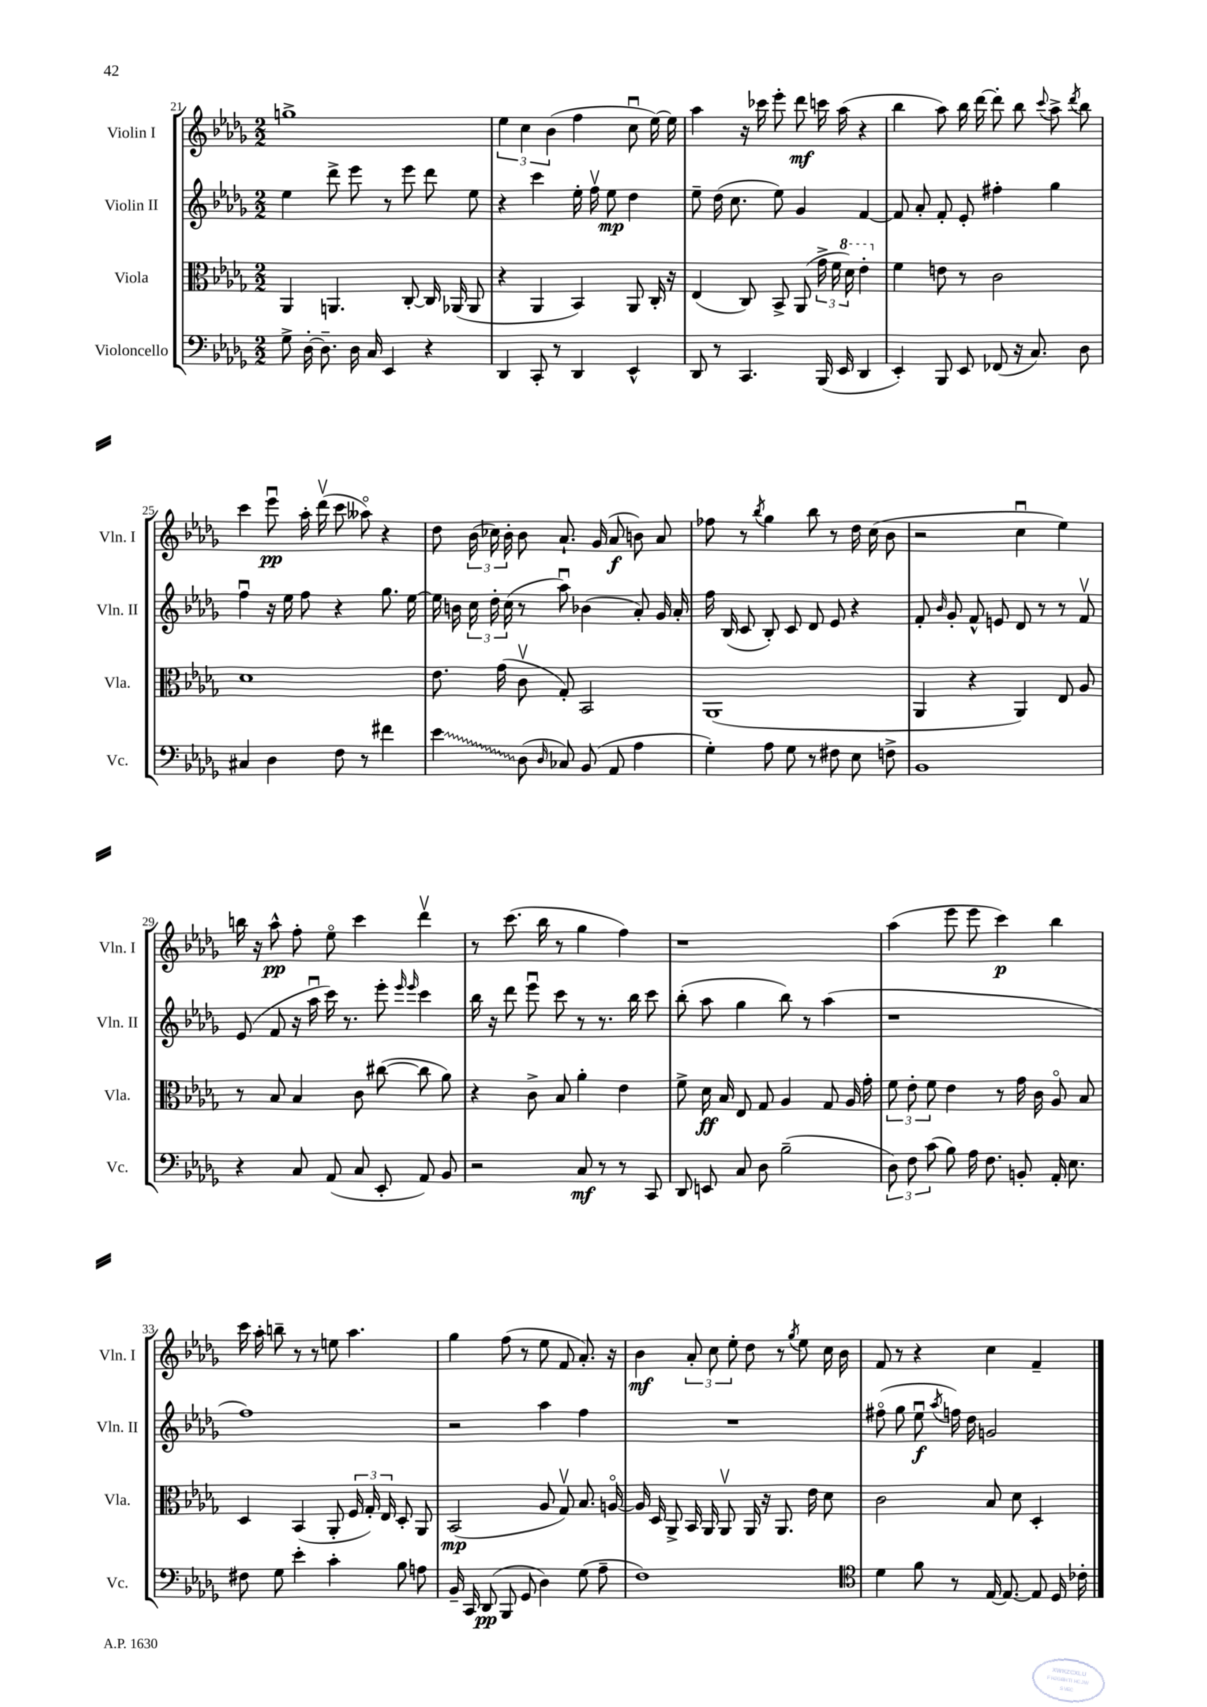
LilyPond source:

<<
\new StaffGroup <<
\new Staff = "s0" \with { instrumentName = "Violin I" shortInstrumentName = "Vln. I" } {
    \clef treble \key des \major \numericTimeSignature \time 2/2
    \autoBeamOff g''1-> |
    \tuplet 3/2 { ees''4 c''4 bes'4( } f''4 c''8\downbow ees''16~) ees''16 |
    aes''4 r16 ces'''16 ees'''8-. des'''8\mf c'''16 aes''16( r4 |
    bes''4 aes''8) bes''16 des'''16~ des'''8-. bes''8 \appoggiatura { c'''8 } aes''8-> \acciaccatura { des'''8 } bes''8 |
    c'''4 ees'''8\downbow\pp aes''16-. des'''16\upbow( c'''8 aeses''8\flageolet) r4 |
    des''8 \tuplet 3/2 { bes'16( ces''16) bes'16-. } bes'8 aes'8.-! ges'16( aes'8\f b'8) aes'8 |
    fes''8 r8 \acciaccatura { bes''8 } ges''4 bes''8 r8 des''16 c''16( bes'8 |
    r2 c''4\downbow ees''4) |
    b''16 r16 aes''8-^\pp f''8-. ees''8\flageolet c'''4 des'''4\upbow |
    r8 c'''8.( bes''16 r8 ges''4 f''4) |
    r1 |
    aes''4( ees'''8 ees'''8 c'''4\p) bes''4 |
    c'''16 aes''16-. b''8-- r8 r8 e''8 aes''4. |
    ges''4 f''8( r8 ees''8 f'8 aes'8.-.) r16 |
    bes'4\mf \tuplet 3/2 { aes'8-. c''8 ees''8-. } des''8 r8 \acciaccatura { ges''8 } ees''8 c''16 bes'16 |
    f'8 r8 r4 c''4 f'4-- \bar "|." |
}
\new Staff = "s1" \with { instrumentName = "Violin II" shortInstrumentName = "Vln. II" } {
    \clef treble \key des \major \numericTimeSignature \time 2/2
    \autoBeamOff ees''4 des'''8-> ees'''8 r8 ees'''8 des'''8 ees''8 |
    r4 c'''4 ees''16-. f''16\upbow ees''8\mp des''4 |
    ees''8-- des''16( c''8. ees''8) ges'4 f'4~ |
    f'8 aes'8-. f'8-. ees'8-. fis''4-. ges''4 |
    f''4\downbow r16 ees''16 f''8 r4 ges''8. ees''16~ |
    ees''16 b'16 \tuplet 3/2 { c''16 des''16-. c''16( } r8 aes''8\downbow) bes'4( aes'8-.) ges'16 aes'16-. |
    f''16 bes16( c'8 bes8-.) c'8 des'8 ees'8 r4 |
    f'8-. \grace { bes'16 } ges'8-. f'8-^ e'8 des'8 r8 r8 f'8\upbow |
    ees'8( f'8 r16 aes''16\downbow c'''16) r8. ees'''8-. \grace { ees'''16 ees'''16 } c'''4 |
    bes''16 r16 des'''8 ees'''8\downbow c'''8 r8 r8. bes''16 c'''8 |
    bes''8-.( aes''8 ges''4 bes''8) r8 aes''4( |
    r1 |
    f''1) |
    r2 aes''4 f''4 |
    R1 |
    fis''8\flageolet( ges''8 ees''8\downbow\f \acciaccatura { aes''8 } f''16) des''16 g'2 \bar "|." |
}
\new Staff = "s2" \with { instrumentName = "Viola" shortInstrumentName = "Vla." } {
    \clef alto \key des \major \numericTimeSignature \time 2/2
    \autoBeamOff aes,4 a,4. c8~-. c16 aes,16( aes,8 |
    r4 aes,4 bes,4) aes,8 c16-. r16 |
    ees4( c8) bes,8-> aes,8( \tuplet 3/2 { ges'16-> f'16 \ottava #1 des''16) } ees''4-. \ottava #0 |
    f'4 e'8 r8 c'2 |
    des'1 |
    ees'8. ges'16( c'8\upbow ges8-.) bes,2 |
    aes,1( |
    aes,4 r4 aes,4) ees8 aes8 |
    r8 bes8 bes4 c'8 cis''8~( cis''8 aes'8) |
    r4 c'8-> bes8 aes'4-. ees'4 |
    f'8-> des'16\ff bes16 ees8 ges8 aes4 ges8 aes16 ges'16-. |
    \tuplet 3/2 { f'8 ees'8-. f'8 } ees'4 r8 ges'16 c'16 aes8\flageolet bes8 |
    des4 bes,4( aes,8-. \tuplet 3/2 { f16 ges16-.) ees16 } des8-. aes,8 |
    bes,2\mp( aes8 ges8\upbow) bes8. a16~\flageolet |
    a16 des16 aes,8-> bes,16 aes,16 aes,8\upbow aes,16 r16 aes,8. ees'16 des'8 |
    c'2 bes8 des'8 des4-. \bar "|." |
}
\new Staff = "s3" \with { instrumentName = "Violoncello" shortInstrumentName = "Vc." } {
    \clef bass \key des \major \numericTimeSignature \time 2/2
    \autoBeamOff ges8-> des16~-. des8.-- des16 c16 ees,4 r4 |
    des,4 c,8-. r8 des,4 ees,4-^ |
    des,8 r8 c,4. bes,,16( ees,16 des,4 |
    ees,4-.) bes,,8 ees,8 fes,8( r16 c8.) des8 |
    cis4 des4 f8 r8 fis'4 |
    \once \override Glissando.style = #'zigzag ees'4\glissando des8( \grace { des16 } ces8) bes,8( aes,8 aes4 |
    ges4-.) aes8 ges8 r8 fis8 ees8 f8-> |
    bes,1 |
    r4 c8 aes,8( c8 ees,8-. aes,8) bes,8 |
    r2 c8\mf r8 r8 c,8 |
    des,8 e,8 c8 des8 bes2--( |
    \tuplet 3/2 { des8) f8 c'8( } bes8) aes16 f8. b,8-. aes,16-. ees8. |
    fis8 ges8 ees'4-. c'4-. bes8 a8 |
    bes,16-- c,16 des,8\pp( bes,,8 ges,8 des4) ges8( aes8-- |
    f1) |
    \clef tenor des'4 f'8 r8 ees16~ ees8.~ ees8 des16 ces'16-. \bar "|." |
}
>>
>>
\layout { \context { \Score currentBarNumber = #21 } }
